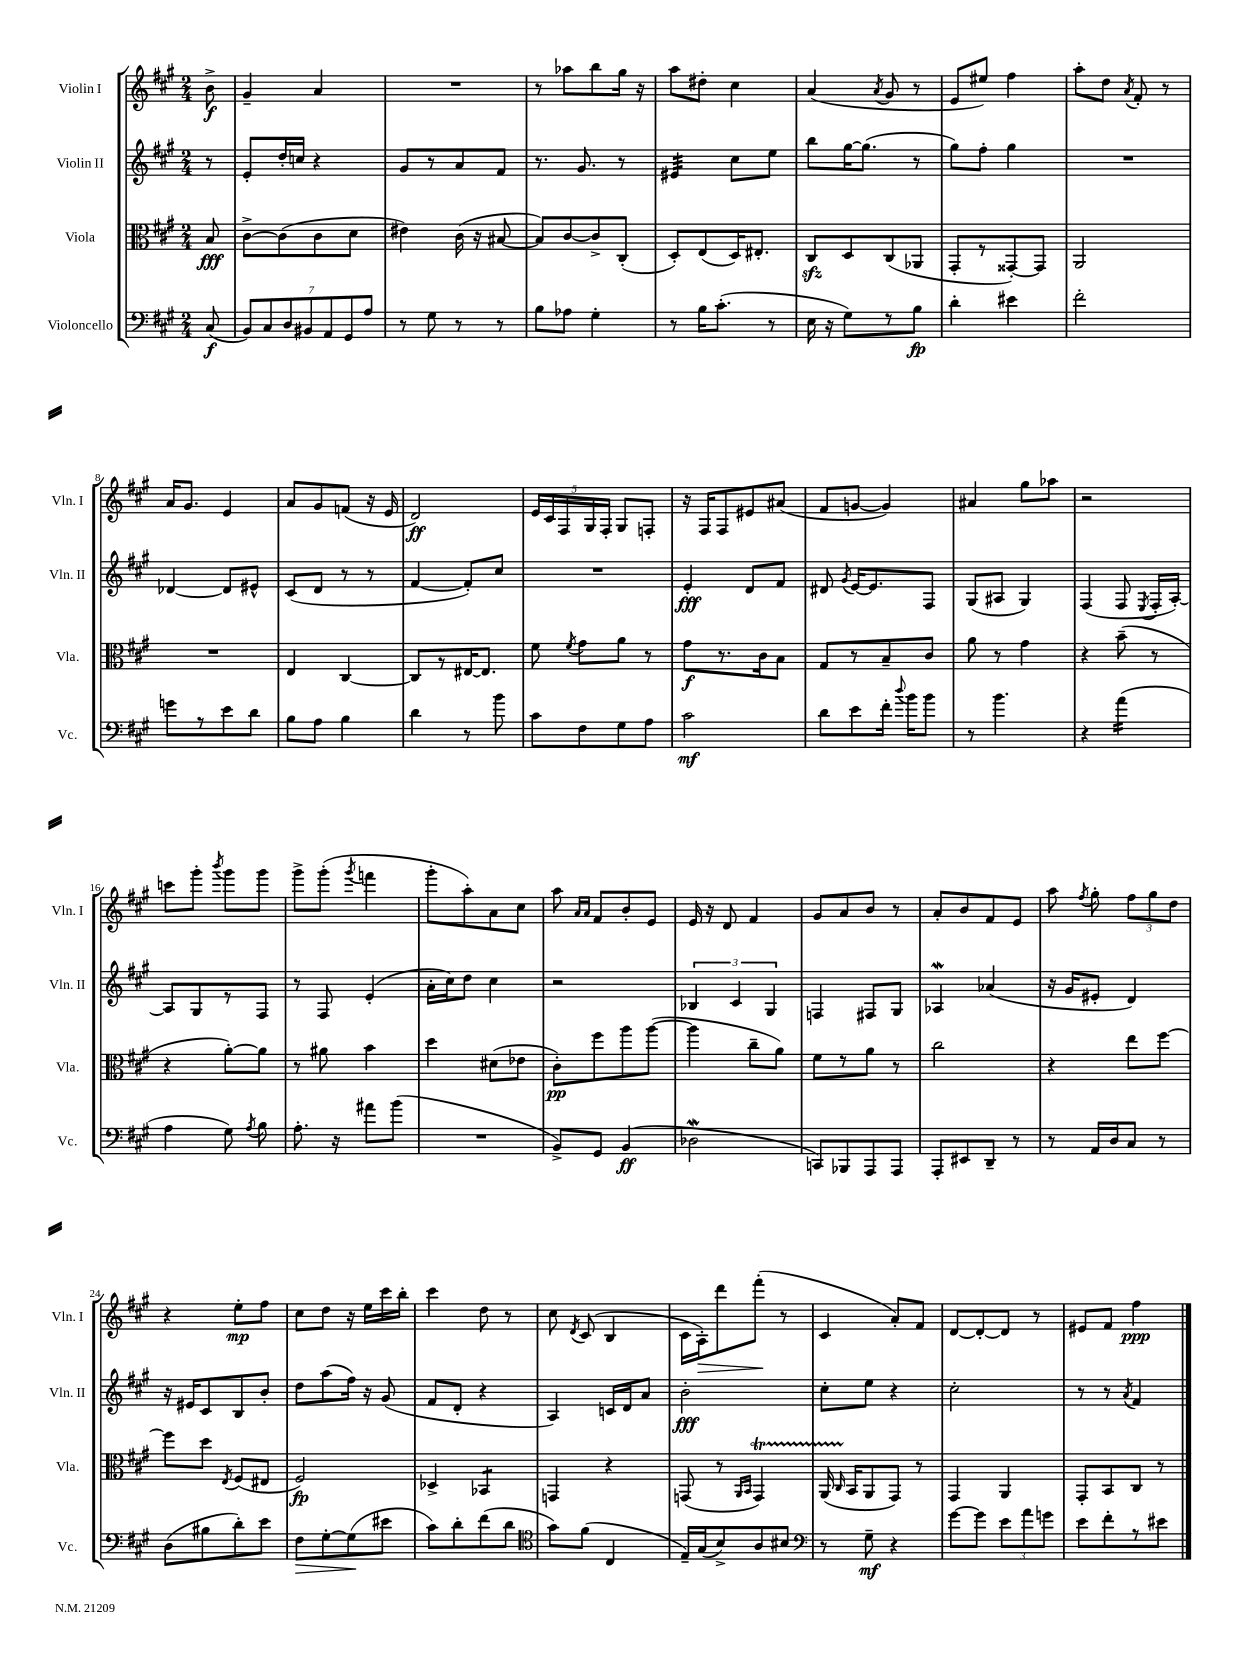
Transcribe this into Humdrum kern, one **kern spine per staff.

**kern	**kern	**kern	**kern
*staff4	*staff3	*staff2	*staff1
*clefF4	*clefC3	*clefG2	*clefG2
*k[f#c#g#]	*k[f#c#g#]	*k[f#c#g#]	*k[f#c#g#]
*M2/4	*M2/4	*M2/4	*M2/4
(8C#	8B	8r	8b^
=	=	=	=
14BB)	[8c#^	8e'	4g#~
14C#	.	.	.
.	(8c#]	16dd'	.
14D	.	.	.
.	.	16cc	.
14BB#	.	.	.
.	8c#	4r	4a
14AA	.	.	.
14GG#	.	.	.
.	8d	.	.
14A	.	.	.
=	=	=	=
8r	4e#)	8g#	2r
8G#	.	8r	.
8r	(16c#	8a	.
.	16r	.	.
8r	[8B#	8f#	.
=	=	=	=
8B	8B#])	8.r	8r
8A-	[8c#	.	8aa-
.	.	8.g#	.
4G#'	8c#^]	.	8bb
.	(8C#'	8r	16gg#
.	.	.	16r
=	=	=	=
8r	8D')	4e#	8aa
16B	(8E	.	8dd#'
(8.c#'	.	.	.
.	16D)	8cc#	4cc#
.	8.E#'	.	.
8r	.	8ee	.
=	=	=	=
16E	8C#	8bb	(4a
16r	.	.	.
8G#)	8D	[16gg#	.
.	.	(8.gg#]	.
.	.	.	8qa
8r	(8C#	.	8g#
8B	8AA-	8r	8r
=	=	=	=
4d'	8GG#'	8gg#)	8e
.	8r	8ff#'	8ee#)
4e#	[8GG##')	4gg#	4ff#
.	8GG##]	.	.
=	=	=	=
2f#'	2AA	2r	8aa'
.	.	.	8dd
.	.	.	8qa
.	.	.	8f#'
.	.	.	8r
=	=	=	=
8g	2r	[4d-	16a
.	.	.	8.g#
8r	.	.	.
8e	.	8d-]	4e
8d	.	8e#^^	.
=	=	=	=
8B	4E	(8c#	8a
8A	.	8d	8g#
4B	[4C#	8r	(8f
.	.	8r	16r
.	.	.	16e
=	=	=	=
4d	8C#]	[4f#	2d)
.	8r	.	.
8r	[16E#	8f#'])	.
.	8.E#]	.	.
8b	.	8cc#	.
=	=	=	=
8c#	8f#	2r	20e
.	.	.	20c#
.	.	.	20F#
.	8qf#	.	.
8F#	8g#	.	.
.	.	.	20G#
.	.	.	20F#'
8G#	8a	.	8G#
8A	8r	.	8F'
=	=	=	=
2c#	8g#	4e'	16r
.	.	.	16F#
.	8.r	.	8F#
.	.	8d	8e#
.	16c#	.	.
.	8B	8f#	(8a#
=	=	=	=
8d	8G#	8d#	8f#
.	.	8qg#	.
8e	8r	[16e	[8g
.	.	8.e]	.
16f#'	8B~	.	4g])
8qqdd	.	.	.
16b	.	.	.
8b	8c#	8F#	.
=	=	=	=
8r	8a	(8G#	4a#
4.b	8r	8A#	.
.	4g#	4G#)	8gg#
.	.	.	8aa-
=	=	=	=
4r	4r	(4F#	2r
(4a	(8b~	8F#	.
.	.	8qE	.
.	8r	16F#'	.
.	.	[16A')	.
=	=	=	=
4A	4r	8A]	8ccc
.	.	8G#	8ggg#'
.	.	.	8qbbb
8G#)	[8a')	8r	8ggg#
8qA	.	.	.
8B	8a]	8F#	8ggg#
=	=	=	=
8.A'	8r	8r	8ggg#^
.	8a#	8F#	(8ggg#'
16r	.	.	.
.	.	.	8qggg#
8a#	4b	(4e'	4fff
(8b	.	.	.
=	=	=	=
2r	4dd	16a'	8ggg#'
.	.	16cc#)	.
.	.	8dd	8aa')
.	(8d#	4cc#	8a
.	8e-	.	8cc#
=	=	=	=
8BB^)	8c#')	2r	8aa
.	.	.	16qqa
.	.	.	16qqa
8GG#	8ff#	.	8f#
(4BB	8aa	.	8b'
.	([8aa	.	8e
=	=	=	=
2D-	4aa]	6B-	16e
.	.	.	16r
.	.	.	8d
.	.	6c#	.
.	8cc#~	.	4f#
.	.	6G#	.
.	8a)	.	.
=	=	=	=
8CC)	8f#	4F	8g#
8BBB-	8r	.	8a
8AAA	8a	8F#	8b
8AAA	8r	8G#	8r
=	=	=	=
8AAA'	2cc#	4A-	8a'
8EE#	.	.	8b
8DD~	.	(4a-	8f#
8r	.	.	8e
=	=	=	=
8r	4r	16r	8aa
.	.	16g#	.
.	.	.	8qff#
16AA	.	8e#'	8gg#'
16D	.	.	.
8C#	8ee	4d)	12ff#
.	.	.	12gg#
8r	[8ff#	.	.
.	.	.	12dd
=	=	=	=
(8D	8ff#]	16r	4r
.	.	16e#	.
8B#	8dd	8c#	.
.	8qE	.	.
8d')	(8F#	8B	8ee'
8e	8E#	8b'	8ff#
=	=	=	=
8F#	2F#)	8dd	8cc#
[8G#'	.	(8aa	8dd
(8G#]	.	16ff#)	16r
.	.	16r	16ee
8e#	.	(8g#	16ccc#
.	.	.	16bb'
=	=	=	=
8c#)	4D-^	8f#	4ccc#
8d'	.	8d'	.
(8f#	4BB-	4r	8dd
8d	.	.	8r
=	=	=	=
*clefC4	*	*	*
8g#)	4GG	4A)	8cc#
.	.	.	8qd
(8f#	.	.	(8c#
4C#	4r	16c	4B
.	.	16d	.
.	.	8a	.
=	=	=	=
16E~)	(8GG	2b'	16c#
(16G#	.	.	16A')
8B^)	8r	.	8ddd
.	16qqAA	.	.
.	16qqBB	.	.
8A	4GG)	.	(8fff#'
8B#	.	.	8r
=	=	=	=
*clefF4	*	*	*
8r	(16AA	8cc#'	4c#
.	16qqC#	.	.
.	16BB	.	.
8G#~	8AA	8ee	.
4r	8GG#)	4r	8a')
.	8r	.	8f#
=	=	=	=
[8g#	4GG#	2cc#'	[8d
8g#]	.	.	8d'_
12e	4AA	.	8d]
12a	.	.	.
.	.	.	8r
12g	.	.	.
=	=	=	=
8e	8GG#'	8r	8e#
8f#'	8BB	8r	8f#
.	.	8qa	.
8r	8C#	4f#	4ff#
8e#	8r	.	.
==	==	==	==
*-	*-	*-	*-
